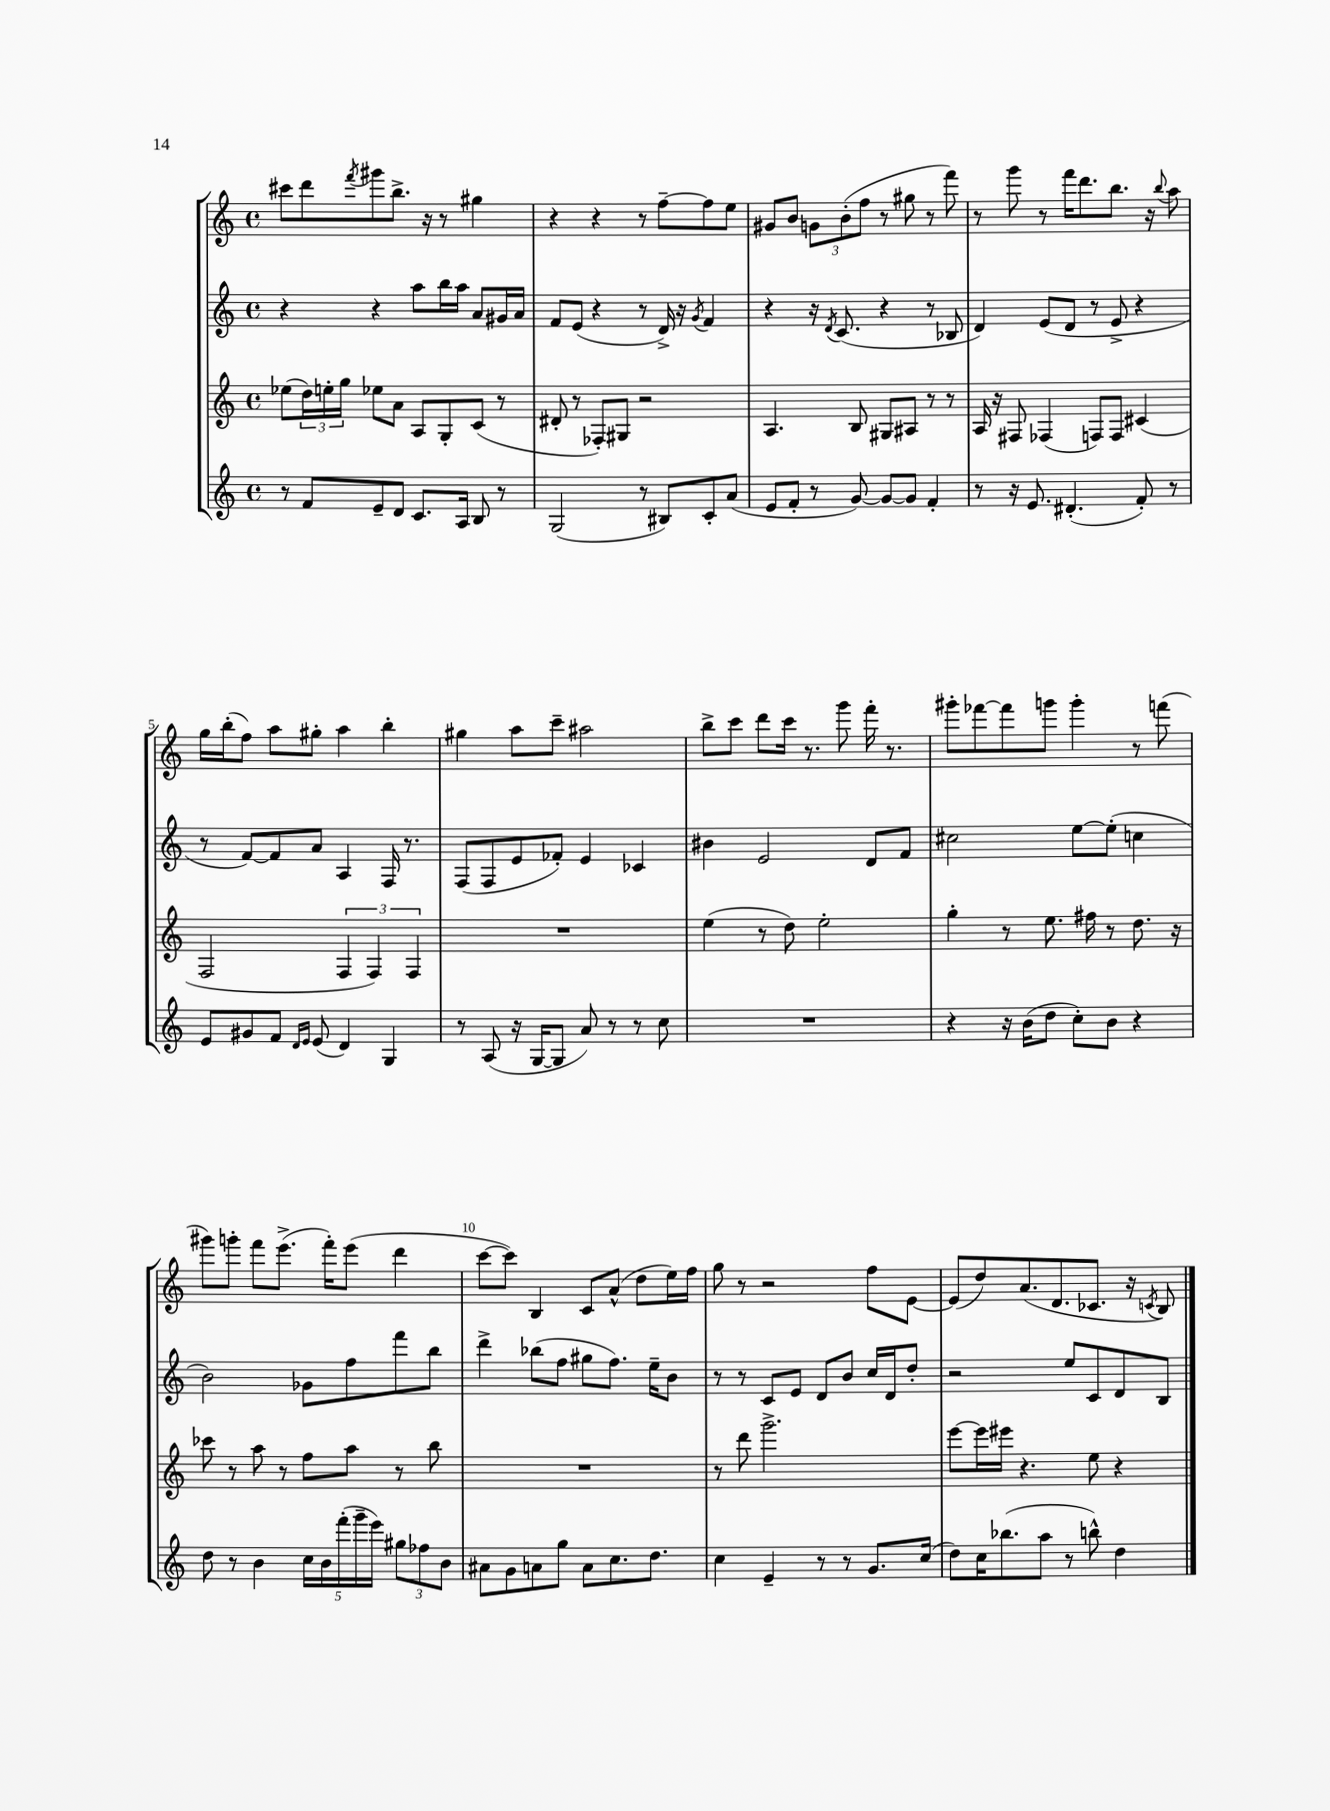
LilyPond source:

<<
\new StaffGroup <<
\new Staff = "s0" {
    \clef treble \key c \major \defaultTimeSignature \time 4/4
    cis'''8 d'''8 \acciaccatura { f'''8 } gis'''8 b''8.-> r16 r8 gis''4 |
    r4 r4 r8 f''8~-- f''8 e''8 |
    gis'8 b'8 \tuplet 3/2 { g'8 b'8-.( f''8 } r8 gis''8 r8 f'''8) |
    r8 g'''8 r8 f'''16 d'''8. b''8. r16 \appoggiatura { b''8 } a''8 |
    g''16 b''16-.( f''8) a''8 gis''8-. a''4 b''4-. |
    gis''4 a''8 c'''8-- ais''2 |
    b''8-> c'''8 d'''8 c'''16 r8. g'''8 f'''16-. r8. |
    gis'''8-. fes'''8~ fes'''8 g'''8 g'''4-. r8 f'''8( |
    gis'''8) g'''8-. f'''8 e'''8.->( f'''16-.) e'''8( d'''4 |
    c'''8~ c'''8) b4 c'8 a'8-^( d''8 e''16) f''16 |
    g''8 r8 r2 f''8 e'8~ |
    e'8( d''8) a'8.( d'8. ces'8. r16 \acciaccatura { c'8 } b8) \bar "|." |
}
\new Staff = "s1" {
    \clef treble \key c \major \defaultTimeSignature \time 4/4
    r4 r4 a''8 b''16 a''16 a'8 gis'16 a'16 |
    f'8 e'8( r4 r8 d'16->) r16 \acciaccatura { g'8 } f'4 |
    r4 r16 \acciaccatura { d'8 } c'8.( r4 r8 bes8 |
    d'4) e'8( d'8 r8 e'8-> r4 |
    r8 f'8~) f'8 a'8 a4 f16 r8. |
    f8( f8 e'8 fes'8-.) e'4 ces'4 |
    bis'4 e'2 d'8 f'8 |
    cis''2 e''8~ e''8-.( c''4 |
    b'2) ges'8 f''8 f'''8 b''8 |
    d'''4-> bes''8( f''8 gis''8 f''8.) e''16-- b'8 |
    r8 r8 c'8 e'8 d'8 b'8 c''16 d'16 d''8-. |
    r2 e''8 c'8 d'8 b8 \bar "|." |
}
\new Staff = "s2" {
    \clef treble \key c \major \defaultTimeSignature \time 4/4
    ees''8( \tuplet 3/2 { d''16) e''16-. g''16 } ees''8 a'8 a8 g8-. c'8( r8 |
    dis'8-. r8 fes8-.) gis8 r2 |
    a4. b8 gis8 ais8 r8 r8 |
    a16 r16 fis8 fes4( f8) f8 cis'4( |
    f2 \tuplet 3/2 { f4 f4) f4 } |
    R1 |
    e''4( r8 d''8) e''2-. |
    g''4-. r8 e''8. fis''16 r8 d''8. r16 |
    ces'''8 r8 a''8 r8 f''8 a''8 r8 b''8 |
    R1 |
    r8 d'''8 g'''2.-> |
    e'''8~ e'''16 eis'''16 r4. e''8 r4 \bar "|." |
}
\new Staff = "s3" {
    \clef treble \key c \major \defaultTimeSignature \time 4/4
    r8 f'8 e'8-- d'8 c'8. a16 b8 r8 |
    g2( r8 bis8) c'8-. a'8( |
    e'8 f'8-. r8 g'8~) g'8~ g'8 f'4-. |
    r8 r16 e'8. dis'4.-.( f'8-.) r8 |
    e'8 gis'8 f'8 \grace { d'16 e'16 } e'8( d'4) g4 |
    r8 a8( r16 g16~ g8 a'8) r8 r8 c''8 |
    R1 |
    r4 r16 b'16( d''8 c''8-.) b'8 r4 |
    d''8 r8 b'4 \tuplet 5/4 { c''16 b'16 f'''16-.( g'''16-- e'''16) } \tuplet 3/2 { gis''8 fes''8 b'8 } |
    ais'8 g'8 a'8 g''8 a'8 c''8. d''8. |
    c''4 e'4-- r8 r8 g'8. c''16( |
    d''8) c''16 bes''8.( a''8 r8 b''8-^) d''4 \bar "|." |
}
>>
>>
\layout { \context { \Score \override BarNumber.break-visibility = ##(#f #t #t) barNumberVisibility = #(every-nth-bar-number-visible 5) } }
